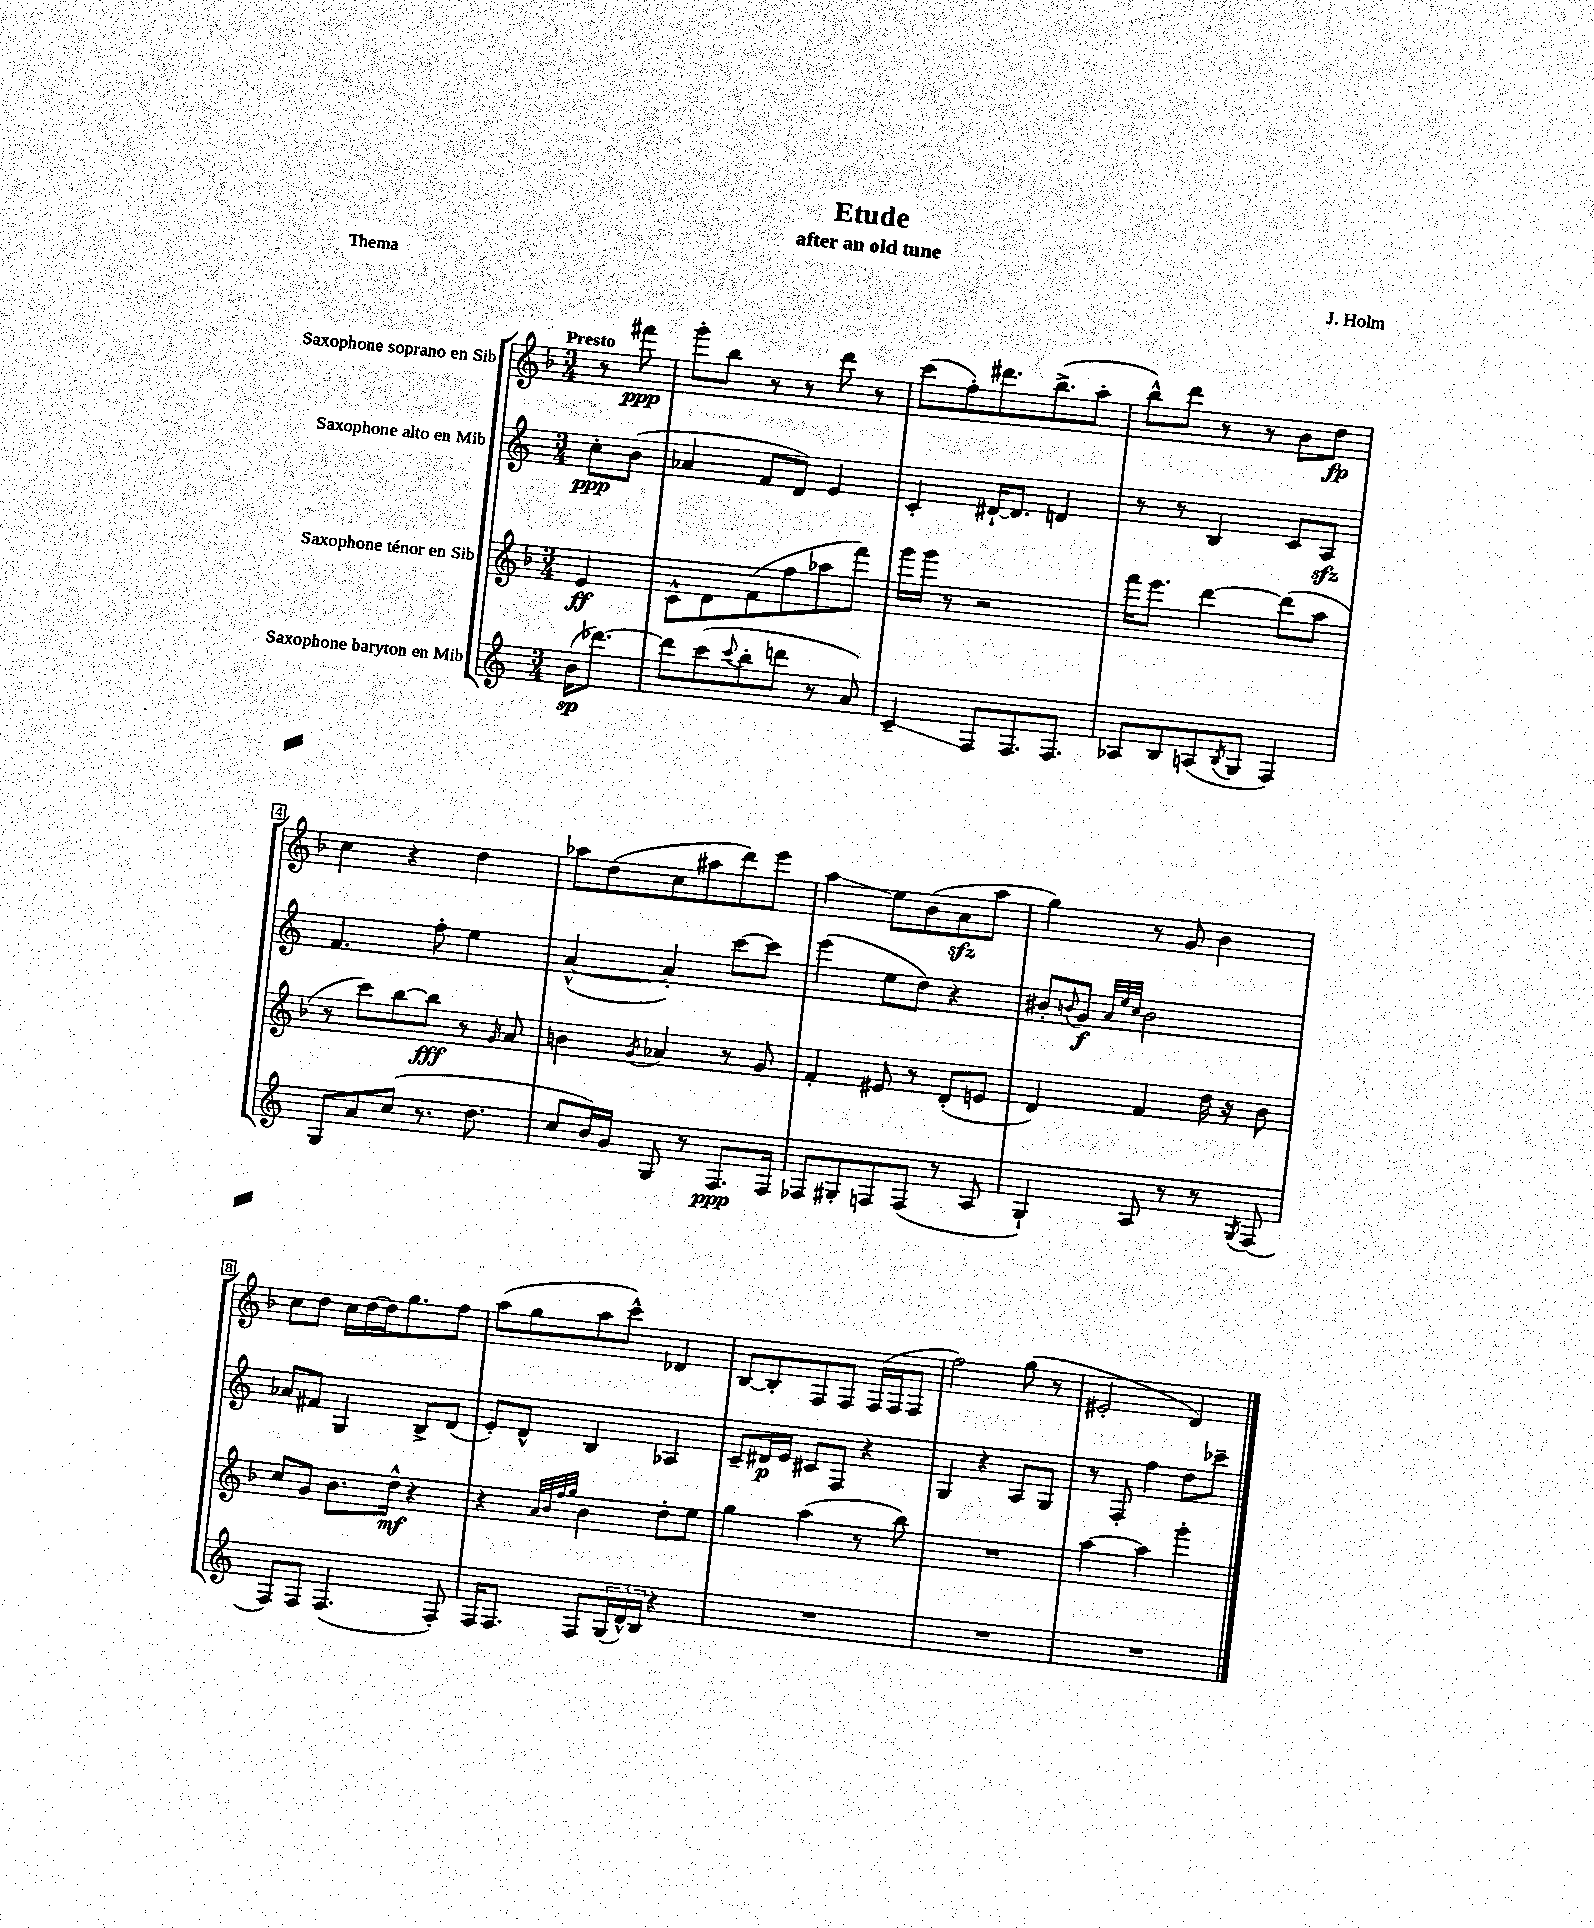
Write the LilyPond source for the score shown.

\header { title = "Etude" composer = "J. Holm" subtitle = "after an old tune" piece = "Thema" }
<<
\new StaffGroup <<
\new Staff = "s0" \with { instrumentName = "Saxophone soprano en Sib" } {
    \clef treble \key f \major \numericTimeSignature \time 3/4 \partial 4 \tempo "Presto"
    r8 fis'''8\ppp |
    g'''8-. bes''8 r8 r8 d'''8 r8 |
    c'''8( f''8-.) dis'''8. bes''8.->( a''8-. |
    bes''8-^) d'''8 r8 r8 bes'8 d''8\fp |
    c''4 r4 d''4 |
    aes''8 d''8( c''8 ais''8 d'''8) e'''8 |
    a''4\glissando e''8 bes'8( a'8\sfz a''8 |
    g''4) r8 g'8 bes'4 |
    c''8 d''8 c''16 d''16~ d''16 g''8. f''8 |
    a''8( g''8 a''8 c'''8-^) des'4 |
    bes8~ bes8-. f8 f8 f16( f16 f8 |
    f''2) g''8( r8 |
    eis'2-. d'4) \bar "|." |
}
\new Staff = "s1" \with { instrumentName = "Saxophone alto en Mib" } {
    \clef treble \key c \major \numericTimeSignature \time 3/4 \partial 4
    c''8-.\ppp b'8( |
    aes'4 f'8 d'8) e'4 |
    c'4-. dis'16~-! dis'8. d'4 |
    r8 r8 b4 c'8 a8\sfz |
    f'4. f''8-. e''4 |
    a'4~-^( a'4-.) c'''8~ c'''8 |
    e'''4( e''8 d''8) r4 |
    bis'8-. \appoggiatura { b'8 } g'8\f \grace { a'32 e''32 c''32 } b'2 |
    aes'8 fis'8 g4 b8-> d'8( |
    e'8-.) d'8-^ b4 aes4 |
    c'8-- dis'16\p e'16 cis'8 f8 r4 |
    g4 r4 a8 g8 |
    r8 f8-. f''4 d''8 ces'''8-- \bar "|." |
}
\new Staff = "s2" \with { instrumentName = "Saxophone ténor en Sib" } {
    \clef treble \key f \major \numericTimeSignature \time 3/4 \partial 4
    e'4\ff |
    c'8-^ d'8 f'8( f''8 aes''8 f'''8) |
    g'''16 g'''16 r8 r2 |
    f'''16 e'''8. d'''4~ d'''8( a''8 |
    r8 c'''8) bes''8~ bes''8\fff r8 \grace { g'16 } a'8 |
    b'4 \acciaccatura { g'8 } aes'4 r8 g'8 |
    f'4-. eis'8 r8 d'8-.( e'8 |
    d'4) f'4 d''16 r16 bes'8 |
    c''8 g'8 bes'8. d''16-^\mf r4 |
    r4 \grace { a'32 bes'32 f''32 g''32 } bes'4 d''8-. e''8 |
    g''4 a''4( r8 bes''8) |
    R2. |
    a''4~ a''4 g'''4-. \bar "|." |
}
\new Staff = "s3" \with { instrumentName = "Saxophone baryton en Mib" } {
    \clef treble \key c \major \numericTimeSignature \time 3/4 \partial 4
    b'16\sp( des'''8.~) |
    des'''8 c'''8( \appoggiatura { c'''8 } b''8-. d'''8 r8 a'8) |
    c'4--\glissando f8 f8. f8. |
    aes8 b8 a8( \acciaccatura { b8 } g8 f4) |
    g8 a'8 c''8( r8. d''8. |
    c''8 b'16) g'16 g8 r8 f8.\ppp f16 |
    fes8 gis8-. f8 f8( r8 a8 |
    g4-!) a8 r8 r8 \acciaccatura { g8 } f8( |
    f8) f8 f4.( f8-.) |
    f16 f8. f8 \tuplet 3/2 { g16( d'16-^) b16 } r4 |
    R2. |
    R2. |
    R2. \bar "|." |
}
>>
>>
\layout { \context { \Score \override BarNumber.stencil = #(make-stencil-boxer 0.1 0.3 ly:text-interface::print) } }
